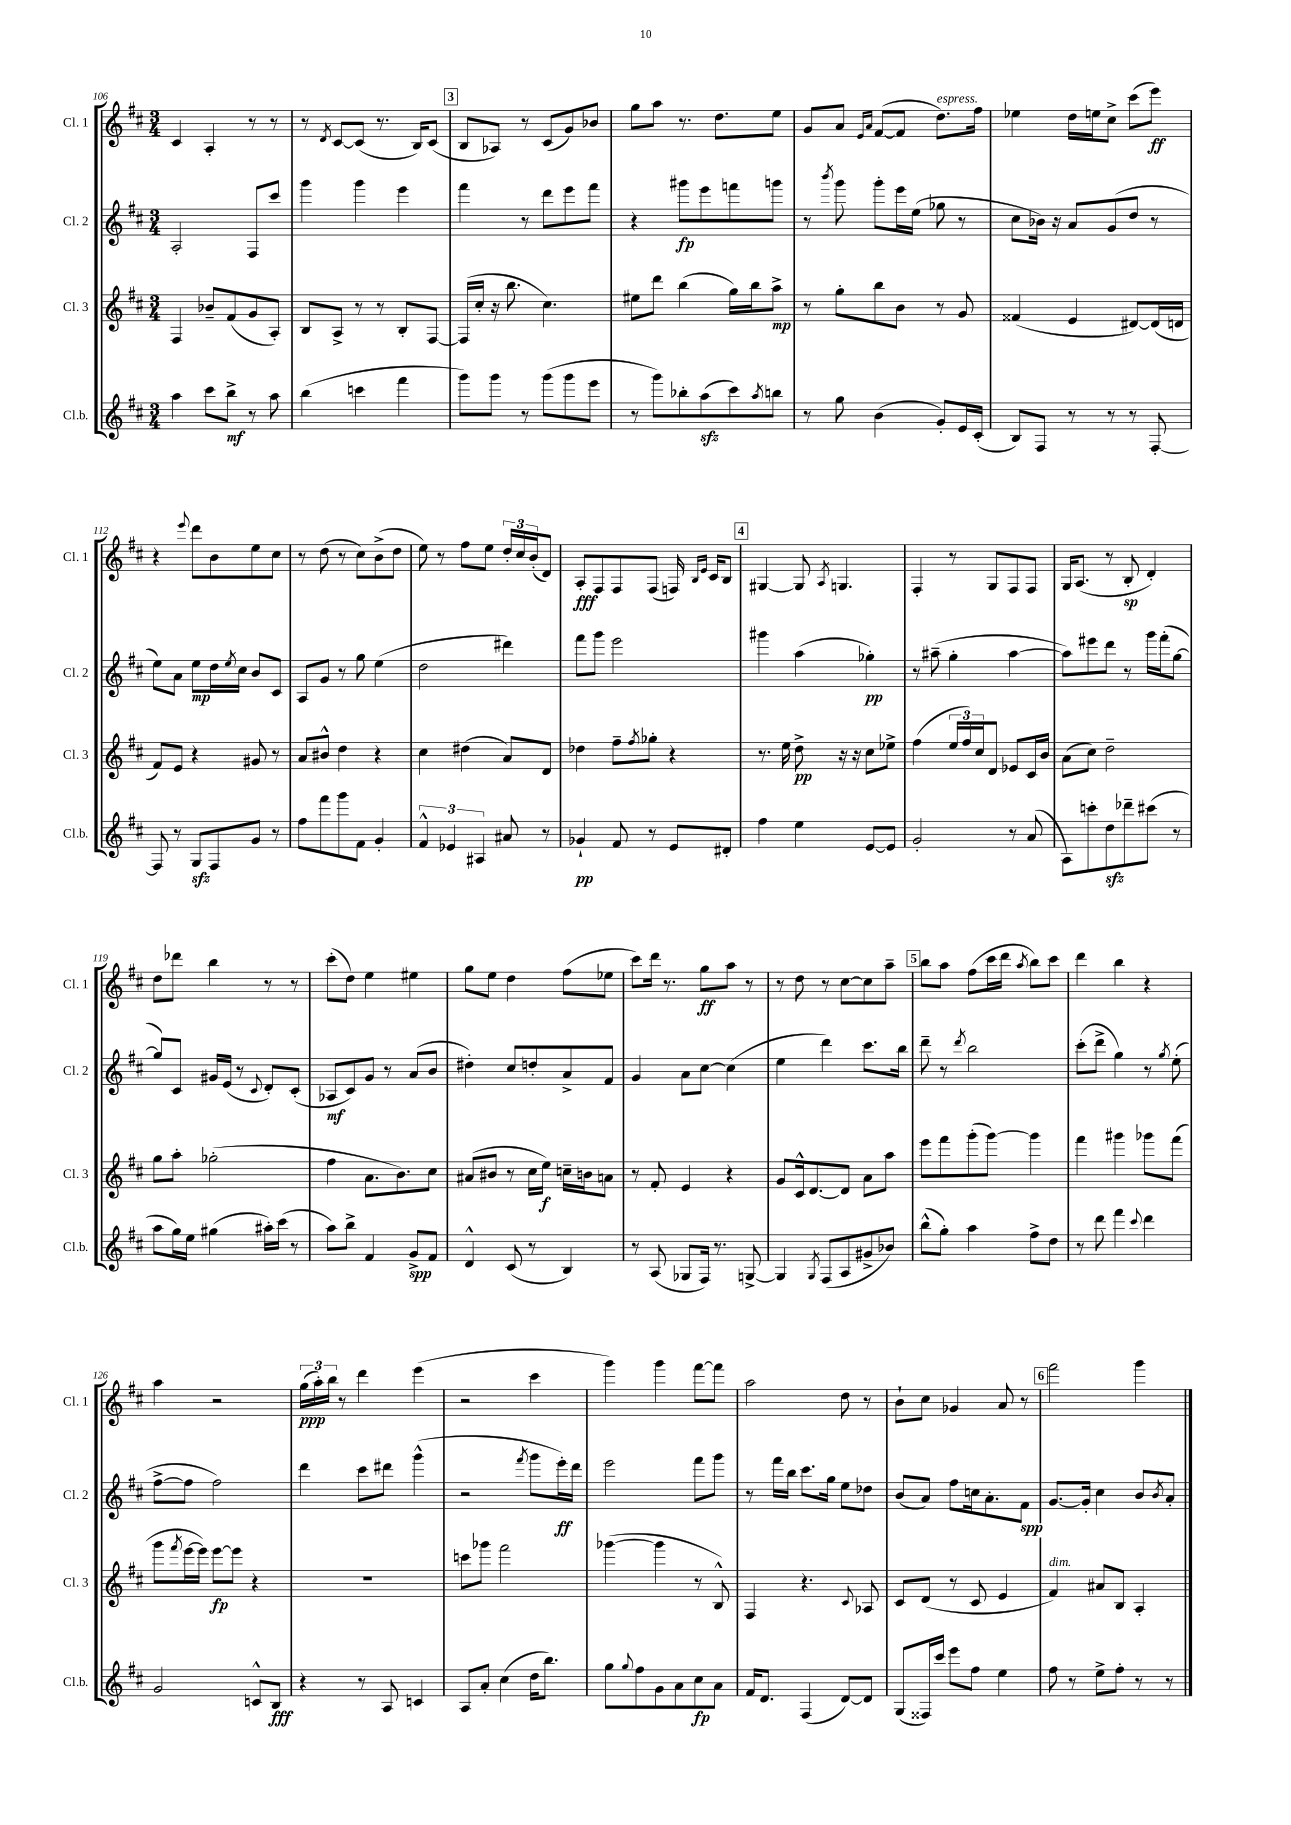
<<
\new StaffGroup <<
\new Staff = "s0" \with { instrumentName = "Cl. 1" shortInstrumentName = "Cl. 1" } {
    \clef treble \key d \major \numericTimeSignature \time 3/4
    cis'4 a4-. r8 r8 |
    r8 \acciaccatura { d'8 } cis'8~ cis'8( r8. b16) cis'8( |
    \mark \markup { \box "3" } b8 aes8) r8 cis'8( g'8) bes'8 |
    g''8 a''8 r8. d''8. e''8 |
    g'8 a'8 \grace { e'16 a'16 } fis'8~( fis'8 d''8.^\markup { \italic "espress." }) fis''16 |
    ees''4 d''16 e''16 cis''8-> cis'''8( e'''8\ff) |
    r4 \appoggiatura { e'''8 } d'''8 b'8 e''8 cis''8 |
    r8 d''8( r8 cis''8) b'8->( d''8 |
    e''8) r8 fis''8 e''8 \tuplet 3/2 { d''16-. cis''16 b'16-.( } d'8) |
    a8-.\fff fis8 fis8 fis8( f16) \grace { b16 e'16 } cis'16 b8 |
    \mark \markup { \box "4" } gis4~ gis8 \acciaccatura { a8 } g4. |
    fis4-. r8 g8 fis8 fis8 |
    g16 a8.( r8 b8-.\sp d'4-.) |
    d''8 des'''8 b''4 r8 r8 |
    cis'''8-.( d''8) e''4 eis''4 |
    g''8 e''8 d''4 fis''8( ees''8 |
    cis'''8) d'''16 r8. g''8\ff a''8 r8 |
    r8 d''8 r8 cis''8~ cis''8 a''8-- |
    \mark \markup { \box "5" } b''8 a''8 fis''8( cis'''16 d'''16 \acciaccatura { a''8 } b''8) cis'''8 |
    d'''4 b''4 r4 |
    a''4 r2 |
    \tuplet 3/2 { g''16\ppp( a''16-.) b''16 } r8 d'''4 e'''4( |
    r2 cis'''4 |
    g'''4) g'''4 fis'''8~ fis'''8 |
    a''2 d''8 r8 |
    b'8-! cis''8 ges'4 a'8 r8 |
    \mark \markup { \box "6" } fis'''2 g'''4 \bar "|." |
}
\new Staff = "s1" \with { instrumentName = "Cl. 2" shortInstrumentName = "Cl. 2" } {
    \clef treble \key d \major \numericTimeSignature \time 3/4
    a2-. fis8 cis'''8 |
    g'''4 g'''4 e'''4 |
    \mark \markup { \box "3" } fis'''4 r8 d'''8 e'''8 fis'''8 |
    r4 gis'''8\fp e'''8 f'''8 g'''8 |
    r8 \acciaccatura { b'''8 } g'''8 g'''8-. e'''16 e''16( ges''8 r8 |
    cis''8 bes'16) r16 a'8 g'8( d''8 r8 |
    e''8) a'8 e''8\mp d''16 \acciaccatura { e''8 } cis''16 b'8 cis'8 |
    a8 g'8 r8 g''8 e''4( |
    d''2 dis'''4) |
    fis'''8 g'''8 e'''2 |
    \mark \markup { \box "4" } gis'''4 a''4( ges''4-.\pp) |
    r8 ais''8--( g''4-. ais''4~ |
    ais''8) eis'''8 d'''8 r8 g'''16 fis'''16-.( g''8~ |
    g''8) cis'8 gis'16 e'16( r8 \appoggiatura { cis'8 } d'8-.) cis'8-.( |
    aes8\mf cis'8) g'8 r8 a'8( b'8 |
    dis''4-.) cis''8 d''8-. a'8-> fis'8 |
    g'4 a'8 cis''8~ cis''4( |
    e''4 d'''4) cis'''8. b''16 |
    \mark \markup { \box "5" } d'''8-- r8 \acciaccatura { d'''8 } b''2 |
    cis'''8-.( d'''8-> g''4) r8 \acciaccatura { g''8 } e''8-.( |
    fis''8~-> fis''8 fis''2) |
    d'''4 cis'''8 dis'''8 g'''4-^( |
    r2 \acciaccatura { fis'''8 } g'''8 e'''16-.\ff) d'''16 |
    e'''2 fis'''8 g'''8 |
    r8 fis'''16 b''16 cis'''8. g''16 e''8 des''8 |
    b'8( a'8) fis''8 c''16 a'8.-. fis'8\spp |
    \mark \markup { \box "6" } g'8.~ g'16-. cis''4 b'8 \acciaccatura { b'8 } a'8-. \bar "|." |
}
\new Staff = "s2" \with { instrumentName = "Cl. 3" shortInstrumentName = "Cl. 3" } {
    \clef treble \key d \major \numericTimeSignature \time 3/4
    fis4 bes'8-- fis'8( g'8 a8-.) |
    b8 a8-> r8 r8 b8-. fis8~ |
    \mark \markup { \box "3" } fis16( cis''16-. r16 b''8. cis''4.) |
    eis''8 d'''8 b''4( g''16) b''16 a''8->\mp |
    r8 g''8-. b''8 b'8 r8 g'8 |
    fisis'4( e'4 dis'8~) dis'16( d'16 |
    fis'8) e'8 r4 gis'8 r8 |
    a'8 bis'8-^ d''4 r4 |
    cis''4 dis''4( a'8) d'8 |
    des''4 fis''8-- \acciaccatura { fis''8 } ges''8-. r4 |
    \mark \markup { \box "4" } r8. e''16 d''8->\pp r16 r16 cis''8 ees''8-> |
    fis''4( \tuplet 3/2 { e''16 fis''16) cis''16 } d'8 ees'8 cis'16 b'16 |
    a'8( cis''8) d''2-- |
    g''8 a''8-. ges''2-.( |
    fis''4 a'8. b'8.) cis''8 |
    ais'8( bis'8 r8 cis''16 e''16\f) c''16-- b'16 a'8 |
    r8 fis'8-. e'4 r4 |
    g'8 cis'16-^ d'8.~ d'8 a'8 a''8 |
    \mark \markup { \box "5" } e'''8 fis'''8 g'''8-.( g'''8~) g'''4 |
    fis'''4 gis'''4 ges'''8 fis'''8( |
    g'''8 \acciaccatura { fis'''8 } e'''16~ e'''16) e'''8~\fp e'''8 r4 |
    R2. |
    c'''8 ges'''8 fis'''2 |
    ges'''4~( ges'''4 r8 b8-^) |
    fis4 r4. \appoggiatura { cis'8 } aes8 |
    cis'8 d'8( r8 cis'8 e'4 |
    \mark \markup { \box "6" } fis'4^\markup { \italic "dim." }) ais'8 b8 a4-. \bar "|." |
}
\new Staff = "s3" \with { instrumentName = "Cl.b." shortInstrumentName = "Cl.b." } {
    \clef treble \key d \major \numericTimeSignature \time 3/4
    a''4 cis'''8 b''8->\mf r8 a''8 |
    b''4( c'''4 fis'''4 |
    \mark \markup { \box "3" } g'''8) g'''8 r8 g'''8( g'''8 e'''8 |
    r8 g'''8) bes''8-. a''8\sfz( cis'''8) \acciaccatura { a''8 } b''8 |
    r8 g''8 b'4( g'8-.) e'16 cis'16-.( |
    b8) fis8 r8 r8 r8 fis8~-. |
    fis8 r8 g8\sfz fis8 g'8 r8 |
    fis''8 fis'''8 g'''8 fis'8 g'4-. |
    \tuplet 3/2 { fis'4-^ ees'4 ais4 } ais'8 r8 |
    ges'4-!\pp fis'8 r8 e'8 dis'8-. |
    \mark \markup { \box "4" } fis''4 e''4 e'8~ e'8 |
    g'2-. r8 a'8( |
    a8) c'''8-. d''8\sfz des'''8-- cis'''8( r8 |
    a''8 g''16) e''16 gis''4( ais''16-.) cis'''16( r8 |
    a''8) b''8-> fis'4 g'8->\spp fis'8 |
    d'4-^ cis'8( r8 b4) |
    r8 a8( ges8 fis16) r8. g8~-> |
    g4 \acciaccatura { g8 } fis8( a8 gis'8-> bes'8) |
    \mark \markup { \box "5" } b''8-^( g''8-.) a''4 fis''8-> d''8 |
    r8 d'''8 fis'''4 \appoggiatura { cis'''8 } d'''4 |
    g'2 c'8-^ b8\fff |
    r4 r8 a8 c'4 |
    a8 a'8-. cis''4( d''16 b''8.) |
    g''8 \appoggiatura { g''8 } fis''8 g'8 a'8 cis''8\fp a'8 |
    fis'16 d'8. fis4( d'8~) d'8 |
    g8( fisis16) cis'''16 e'''8 fis''8 e''4 |
    \mark \markup { \box "6" } fis''8 r8 e''8-> fis''8-. r8 r8 \bar "|." |
}
>>
>>
\layout { \context { \Score currentBarNumber = #106 } }
